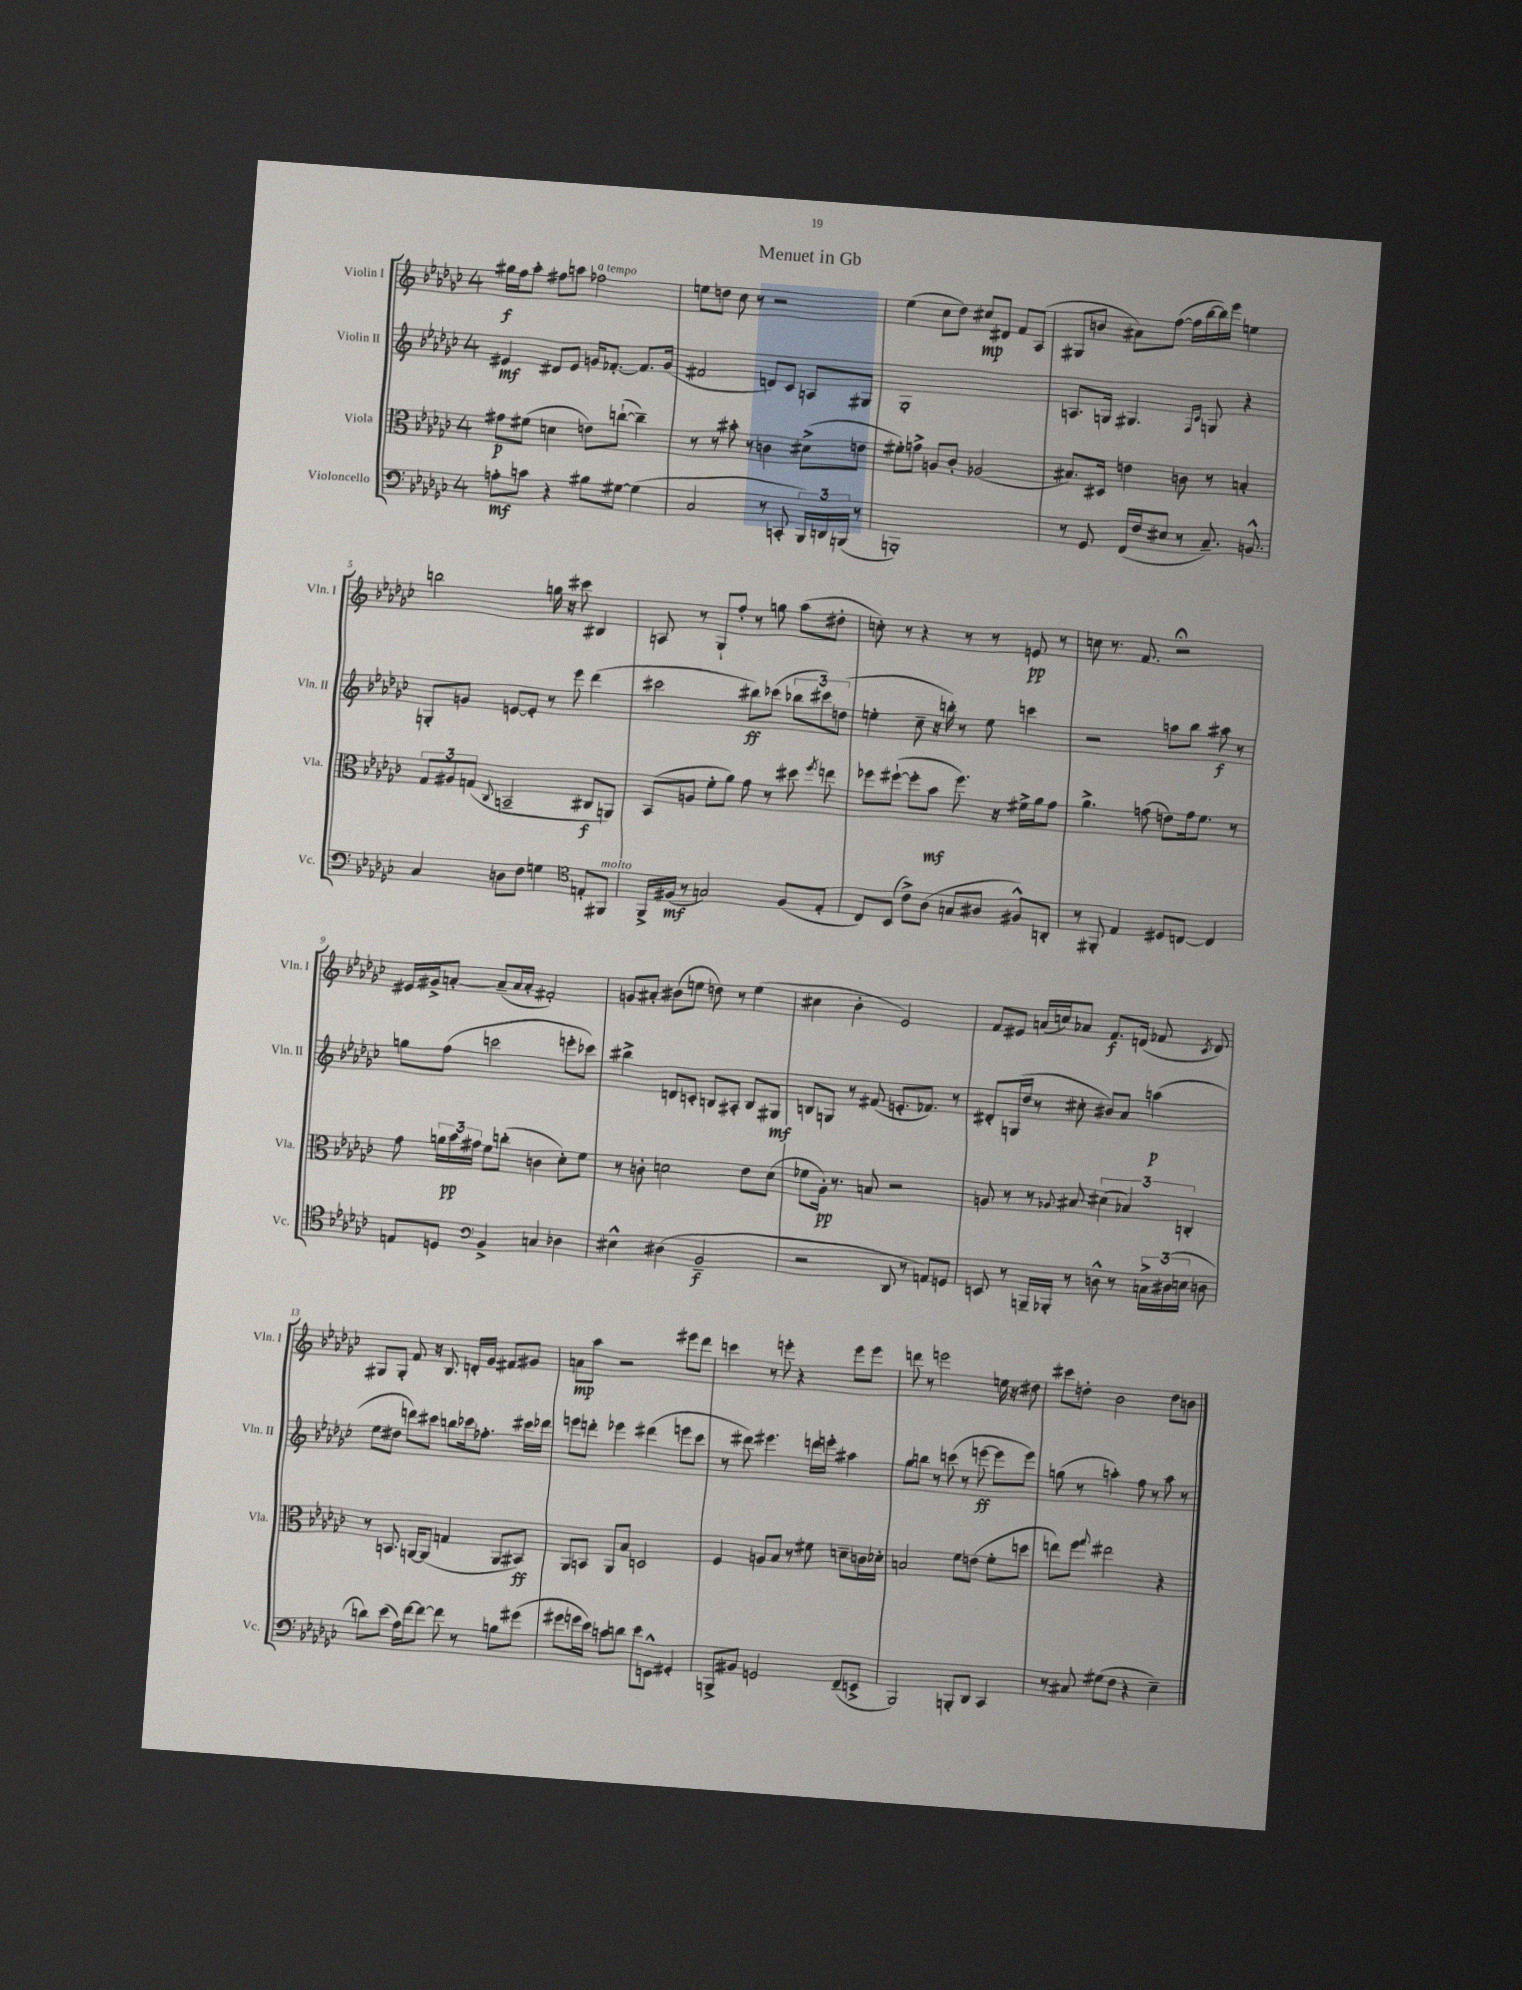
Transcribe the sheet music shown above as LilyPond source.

\header { title = "Menuet in Gb" }
<<
\new StaffGroup <<
\new Staff = "s0" \with { instrumentName = "Violin I" shortInstrumentName = "Vln. I" } {
    \clef treble \key ges \major \once \override Staff.TimeSignature.style = #'single-digit \time 4/4
    \autoBeamOff gis''16[\f f''16 aes''8]-. fis''8[ a''8] fes''2^\markup { \italic "a tempo" } |
    e''8[ d''8] ces''8 r8 r2 |
    ees''4( ces''8[ des''8]) cis''8[\mp dis'8] f'8[ aes8]( |
    gis8[ b'8] ais'8[) f''8]~( f''16[ bes''16~ bes''16) ees'''16] e''4 |
    b''2 g''16 r16 cis'''8 bis4 |
    a8 r8 ges8[-! f''8]-. r8 g''8 aes''8[( dis''8]-. |
    c''8-.) r8 r4 r8 r8 e'8\pp r8 |
    c''8 r8. f'8. r2\fermata |
    eis'16[ gis'16-> a'8]~-. a'8[--( a'16 a'16]-. fis'2-.) |
    g'8[ ais'8]-. bis'8[( e''8] d''8) r8 e''4( |
    cis''4 bes'4-. ees'2) |
    f'8[ eis'8] a'16[( c''16) aes'8] f'8.[\f d'16]( fes'8 \acciaccatura { ces'8 } d'8) |
    gis8[ gis8]-. f'8 r16 bes8. d'16[-. ges'16] fis'8[ gis'8] |
    a'8[\mp aes''8] r2 eis'''8[ des'''8] |
    c'''4 r8 e'''8-. r4 e'''8[ e'''8] |
    d'''8 r8 e'''2 e''16 r16 dis''8 |
    cis'''8[ d''8]-. bes'2 d''8[ b'8] \bar "|." |
}
\new Staff = "s1" \with { instrumentName = "Violin II" shortInstrumentName = "Vln. II" } {
    \clef treble \key ges \major \once \override Staff.TimeSignature.style = #'single-digit \time 4/4
    \autoBeamOff eis'4\mf dis'8[ eis'8] g'16[ fes'8.]~-. fes'8.[ g'16]( |
    fis'2 d'8[) ces'8] a8[ gis8] |
    ges1-. |
    a8.[ g16] gis4. \grace { f16[ ces'16] } g8 r4 |
    g8[-. g'8] e'8[~ e'8]-. r8 ees'''8 des'''4( |
    cis'''2 bis''8[\ff) ces'''8]( \tuplet 3/2 { bes''8[ cis'''8) d''8]( } |
    e''4-. ces''8-- r16 b''16-.) r8 e''8 c'''4 |
    r2 a''8[ bes''8] ais''8\f r8 |
    g''8[ f''8]( c'''2 e'''8[-. ces'''8]) |
    bis''4-> d'8[ c'8]-. b8[ ais8]-. b8[ gis8]\mf |
    b8[ g8] r8 fis'8( e'8.[-. fes'8.]) r8 |
    dis'8[-. g16( des''16] r8 cis''8-. bis'8[) aes'8] a''4\p( |
    ees''8[ dis''8] d'''8[) cis'''8] b''8[ ces'''16 fes''8.]-. cis'''16[ des'''16] |
    e'''8[ d'''8]-. ees'''4 dis'''4( e'''8[ ces'''8] |
    r8 dis'''8) eis'''4. d'''16[ e'''16]-. ais''4 |
    ges''8[ b''8] r8 c'''8( r8 e'''8~\ff e'''8[ e'''8]) |
    g''8( r8 a''4-.) f''8 r8 a''8 r8 \bar "|." |
}
\new Staff = "s2" \with { instrumentName = "Viola" shortInstrumentName = "Vla." } {
    \clef alto \key ges \major \once \override Staff.TimeSignature.style = #'single-digit \time 4/4
    \autoBeamOff gis'8[\p fis'8]( d'4 e'8[) c''8]~-!( c''4--) |
    r8 r8 bis'8-. r8 c'4 dis'8[->( e'8] |
    fis'8[-.) g'8]-> a8[ ces'8]-. aes2( |
    bis8.[) dis16] e'4 c'8 r8 b4-. |
    \tuplet 3/2 { ges8[ ais8 g8]( } \appoggiatura { ces8 } b,2-- cis8[\f a,8]) |
    bes,8[( a8] f'8[-. aes'8]) ges'8 r8 dis''8 \acciaccatura { f''8 } e''8 |
    fes''8[ fis''8]~-!( fis''8[-. bes'8]\mf fis''8.) r16 fis'16[-> aes'16 ges'8] |
    aes'4.-> g'8( e'8[) g'16 f'8.] r8 |
    ges'8 \tuplet 3/2 { a'16[ bes'16\pp gis'16] } f'8[ c''8]-.( c'4 des'8[-.) f'8] |
    r8 c'8-. d'2 ees'8[ d'8]( |
    fes'8[ aes16]-.\pp) r8. b8 r2 |
    a8 r8 r8 \appoggiatura { aes8 } bis8 \tuplet 3/2 { dis'4( bes4) c4-. } |
    r8 b,8. a,16[~ a,8]( g4 a,8[ bis,8]\ff) |
    aes,8[ b,8] aes,8[ bes8] d2 |
    f4 a8[ bes8] r8 fis'8 d'8[-- c'16 des'16]-. |
    b2 f'8[ e'8]( f'8[-. d''8] |
    e''8[) f''8] \appoggiatura { ges''8 } eis''2 r4 \bar "|." |
}
\new Staff = "s3" \with { instrumentName = "Violoncello" shortInstrumentName = "Vc." } {
    \clef bass \key ges \major \once \override Staff.TimeSignature.style = #'single-digit \time 4/4
    \autoBeamOff a8[-.\mf c'8] r4 bis8[ gis8]~ gis4( |
    ces2 r8 c,8-. \tuplet 3/2 { bes,,16[) d,16 b,,16]( } r8 |
    b,,1-.) |
    r8 ges,8 f,16[( f16 eis8] r8 ces8.--) b,8.-^ |
    ces4 d8[ f8] g4 \clef tenor e8[-. fis,8]^\markup { \italic "molto" } |
    f,16[-> fis16]\mf( r8 g2) fis8[( ees8]-. |
    ces8[) bes,8]( ces'8[->) aes8]( g8[ ais8] fis8[-^) a,8]-. |
    r8 fis,8-. ees4 dis8[ c8]~ c4 |
    e8[ d8] \clef bass bes,4-> c4 des4 |
    eis4-^ dis4( bes,2--\f |
    r2 des,8 r8 a,8[) g,8] |
    e,8 r8 b,,16[-- bes,,16]-. r8 d8-^ r8 \tuplet 3/2 { c16[-> dis16( e16] } d8 |
    d'8[) ees'8]( aes16[) f'16~ f'8]~ f'8 r8 b8[ gis'8]( |
    gis'8[ g'16 ees'16]) c'8[ d'8] ees'8[ e,8]-^ gis,4-. |
    b,,8[-> bis,8] g,2 f,8[--( e,8]-> |
    bes,,2) b,,8[-. des,8] ces,4 |
    r8 cis8 gis8[( f8] r4 ees4--) \bar "|." |
}
>>
>>
